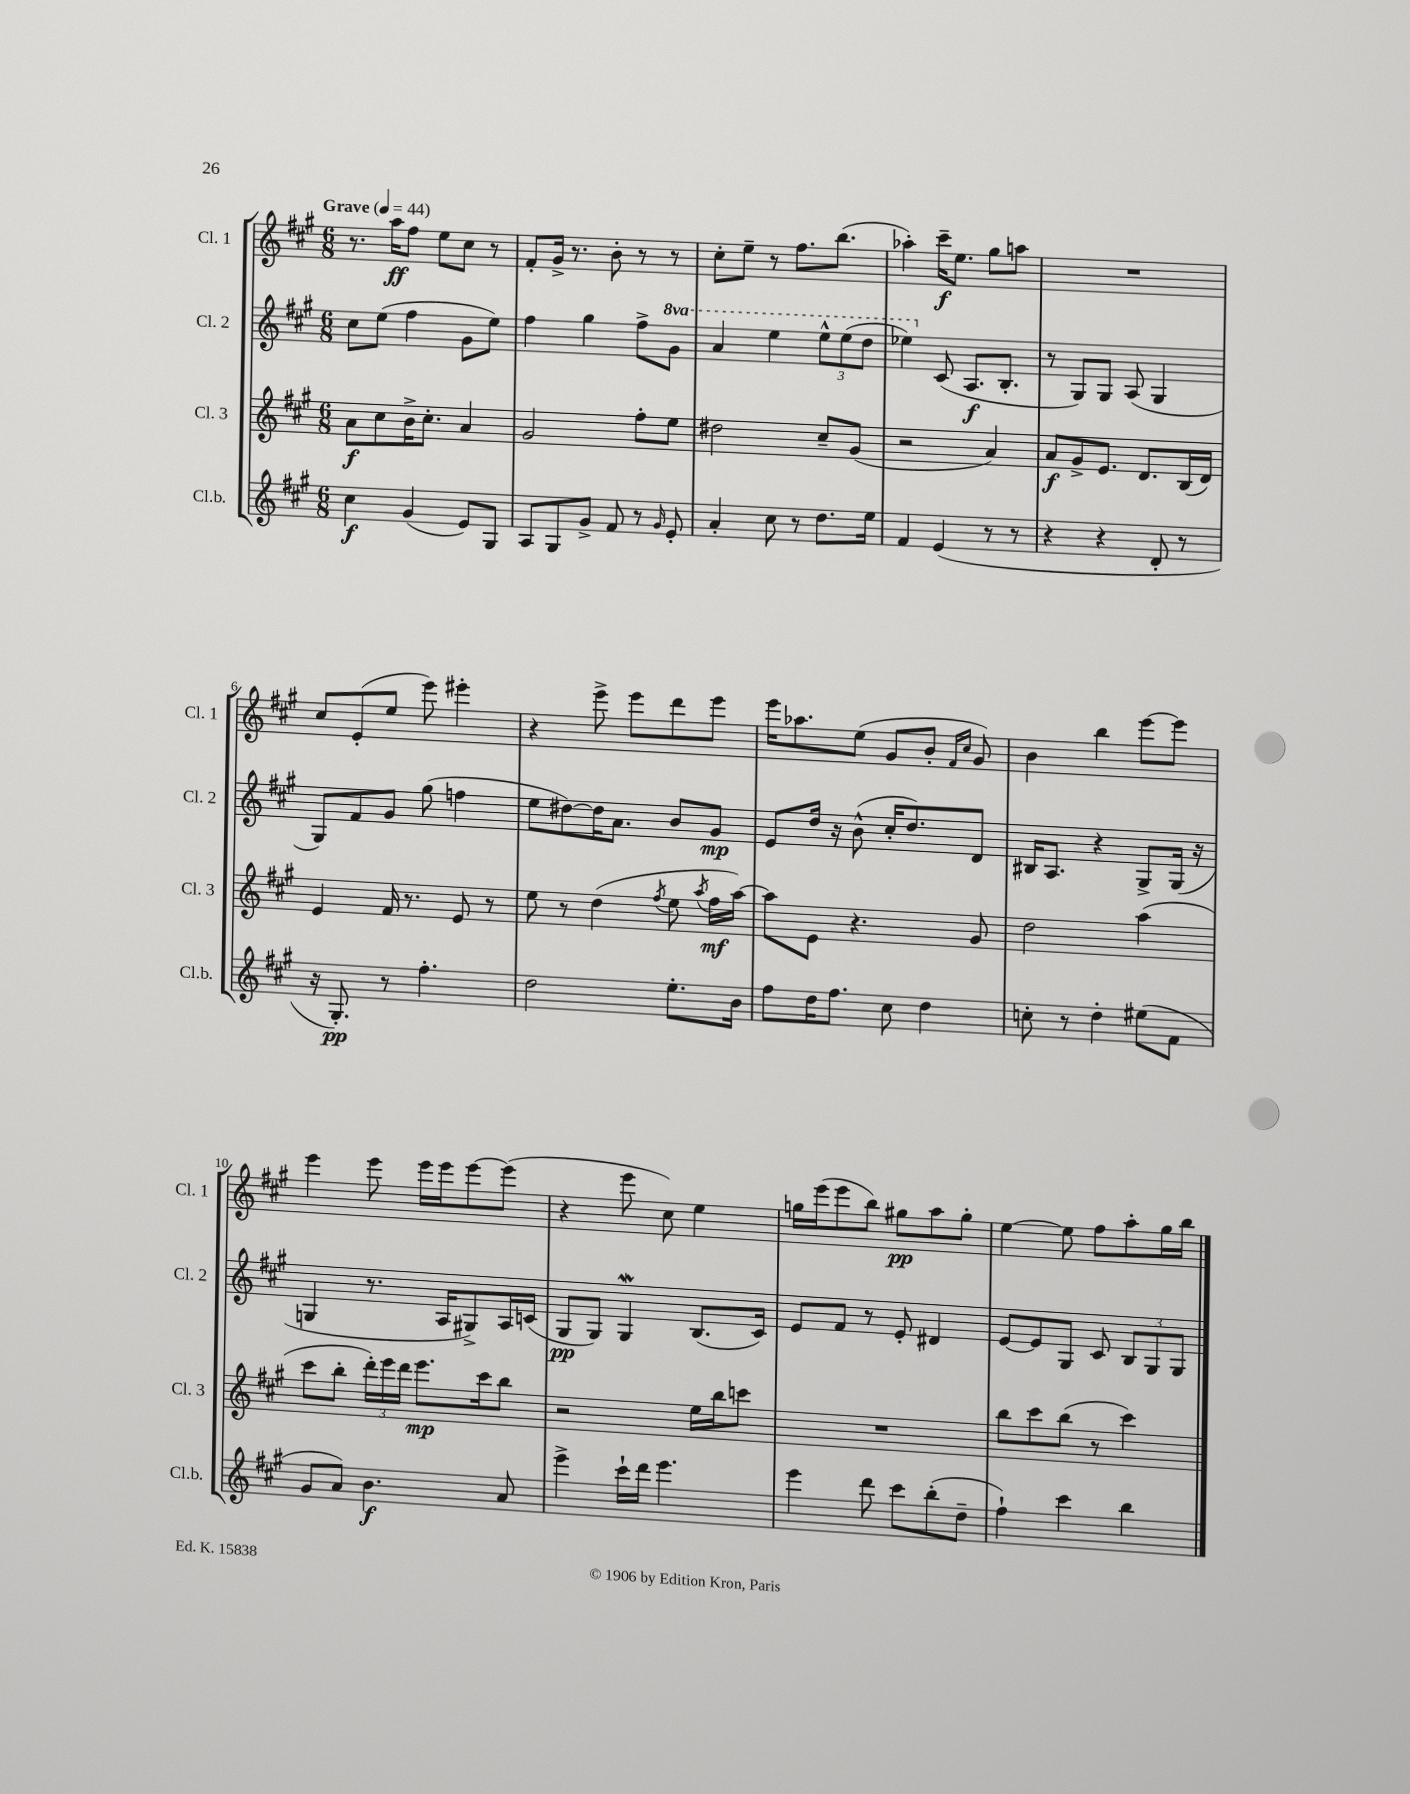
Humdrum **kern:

**kern	**kern	**kern	**kern
*staff4	*staff3	*staff2	*staff1
*clefG2	*clefG2	*clefG2	*clefG2
*k[f#c#g#]	*k[f#c#g#]	*k[f#c#g#]	*k[f#c#g#]
*M6/8	*M6/8	*M6/8	*M6/8
*MM44	*MM44	*MM44	*MM44
4cc#\	8a\L	8cc#\L	8.r
.	8cc#\	(8ee\J	.
.	.	.	16aa\LK
(4g#/	16b^\K	4ff#\	8ff#\J
.	8.cc#'\J	.	.
.	.	.	8ee\L
8e/L)	4a/	8g#\L	8cc#\J
8G#/J	.	8ee\J)	8r
=	=	=	=
8A/L	2g#/	4ff#\	8f#'/L
8G#/	.	.	16g#^/Jk
.	.	.	8.r
8g#^/J	.	4gg#\	.
8f#/	.	.	8b'\
8r	8ff#'\L	8ff#^\L	8r
16qqg#/	.	.	.
8e'/	8ee\J	8gg#\J	8r
=	=	=	=
4a'/	2dd#\	4aa/	8cc#'\L
.	.	.	8ee~\J
8cc#\	.	4eee\	8r
8r	.	.	8.ff#\L
8.dd\L	8cc#~/L	12eee^^\L	.
.	.	.	(8.bb\J
.	.	(12eee\	.
.	(8g#/J	.	.
.	.	12ddd\J	.
16ee\Jk	.	.	.
=	=	=	=
4f#/	2r	4eee-\)	4aa-'\)
(4e/	.	(8c#/	16ccc#~\LK
.	.	.	8.ee\J
.	.	8.A/L	.
8r	4a/)	.	8gg#\L
.	.	8.B'/J	.
8r	.	.	8aa\J
=	=	=	=
4r	8a/L	8r	2.r
.	8g#^/	8G#/L)	.
4r	8.e/J	8G#/J	.
.	.	(8A/	.
.	8.d/L	.	.
8d'/	.	4G#/	.
8r	(16B/L	.	.
.	16d/JJ)	.	.
=	=	=	=
16r	4e/	8G#/L)	8cc#/L
8.G#'/)	.	.	.
.	.	8f#/	(8e'/
8r	16f#/	8g#/J	8ee/J
.	8.r	.	.
4.ff#'\	.	(8gg#\	8eee\)
.	8e/	4ff\	4eee#'\
.	8r	.	.
=	=	=	=
2dd\	8ee\	8ee\L	4r
.	8r	[8dd#\)	.
.	(4dd\	16dd#\]K	8eee^\
.	.	8.a\J	.
.	.	.	8eee\L
.	8qff#/	.	.
8.ee'\L	8ee\	8b/L	8ddd\
.	8qaa/	.	.
.	16ff#\LL	8g#/J	8eee\J
16b\Jk	[16aa\JJ)	.	.
=	=	=	=
8ff#\L	8aa\]L	8e/L	16eee\LK
.	.	.	8.aa-\
16dd\K	8e\J	16dd/Jk	.
8.ff#\J	.	16r	.
.	4.r	(8b^^\	(8ee\J
8cc#\	.	16cc#'/LK	8g#/L
.	.	8.dd/)	.
4dd\	.	.	8b'/J
.	.	.	16qqf#/LL
.	.	.	16qqcc#/JJ
.	8g#/	8d/J	8g#/)
=	=	=	=
8cc'\	2dd\	16B#/LK	4b\
.	.	8.A/J	.
8r	.	.	.
4dd'\	.	4r	4bb\
(8ee#\L	(4aa\	8G#^/L	[8eee\L
8f#\J	.	(16G#/Jk	8eee\]J
.	.	16r	.
=	=	=	=
8g#/L	8ccc#\L	4G/	4eee\
8a/J)	8bb'\J	.	.
4.b\	24ddd'\LL)	8.r	8eee\
.	24eee\	.	.
.	24ddd\JJ	.	.
.	8.eee\L	.	16eee\LL
.	.	16A/LK	16eee\J
.	.	8G#^/)	[8eee\
.	16ccc#\k	.	.
8a/	8bb\J	16A/L	(8eee\]J
.	.	(16c/JJ	.
=	=	=	=
4eee^\	2r	8G#/L	4r
.	.	8G#/J)	.
16ccc#`\LL	.	4G#/	8eee\
16ddd\JJ	.	.	.
4.eee\	.	.	8cc#\)
.	16ee\LL	(8.B/L	4ee\
.	16bb\J	.	.
.	8ccc\J	.	.
.	.	16c#/Jk)	.
=	=	=	=
4eee\	2.r	8e/L	16gg\LL
.	.	.	(16eee\J
.	.	8f#/J	8eee\
8ddd\	.	8r	8bb\J)
8ccc#\L	.	8e'/	8gg#\L
(8bb'\	.	4d#/	8aa\
8dd~\J	.	.	8gg#'\J
=	=	=	=
4ff#`\)	8bb\L	[8e/L	[4ee\
.	8ccc#\	8e/]	.
4ccc#\	(8bb\J	8G#/J	8ee\]
.	8r	8c#/	8ff#\L
4bb\	4ccc#\)	12B/L	8aa'\
.	.	12G#/	.
.	.	.	16gg#\L
.	.	12G#/J	.
.	.	.	16bb\JJ
==	==	==	==
*-	*-	*-	*-
